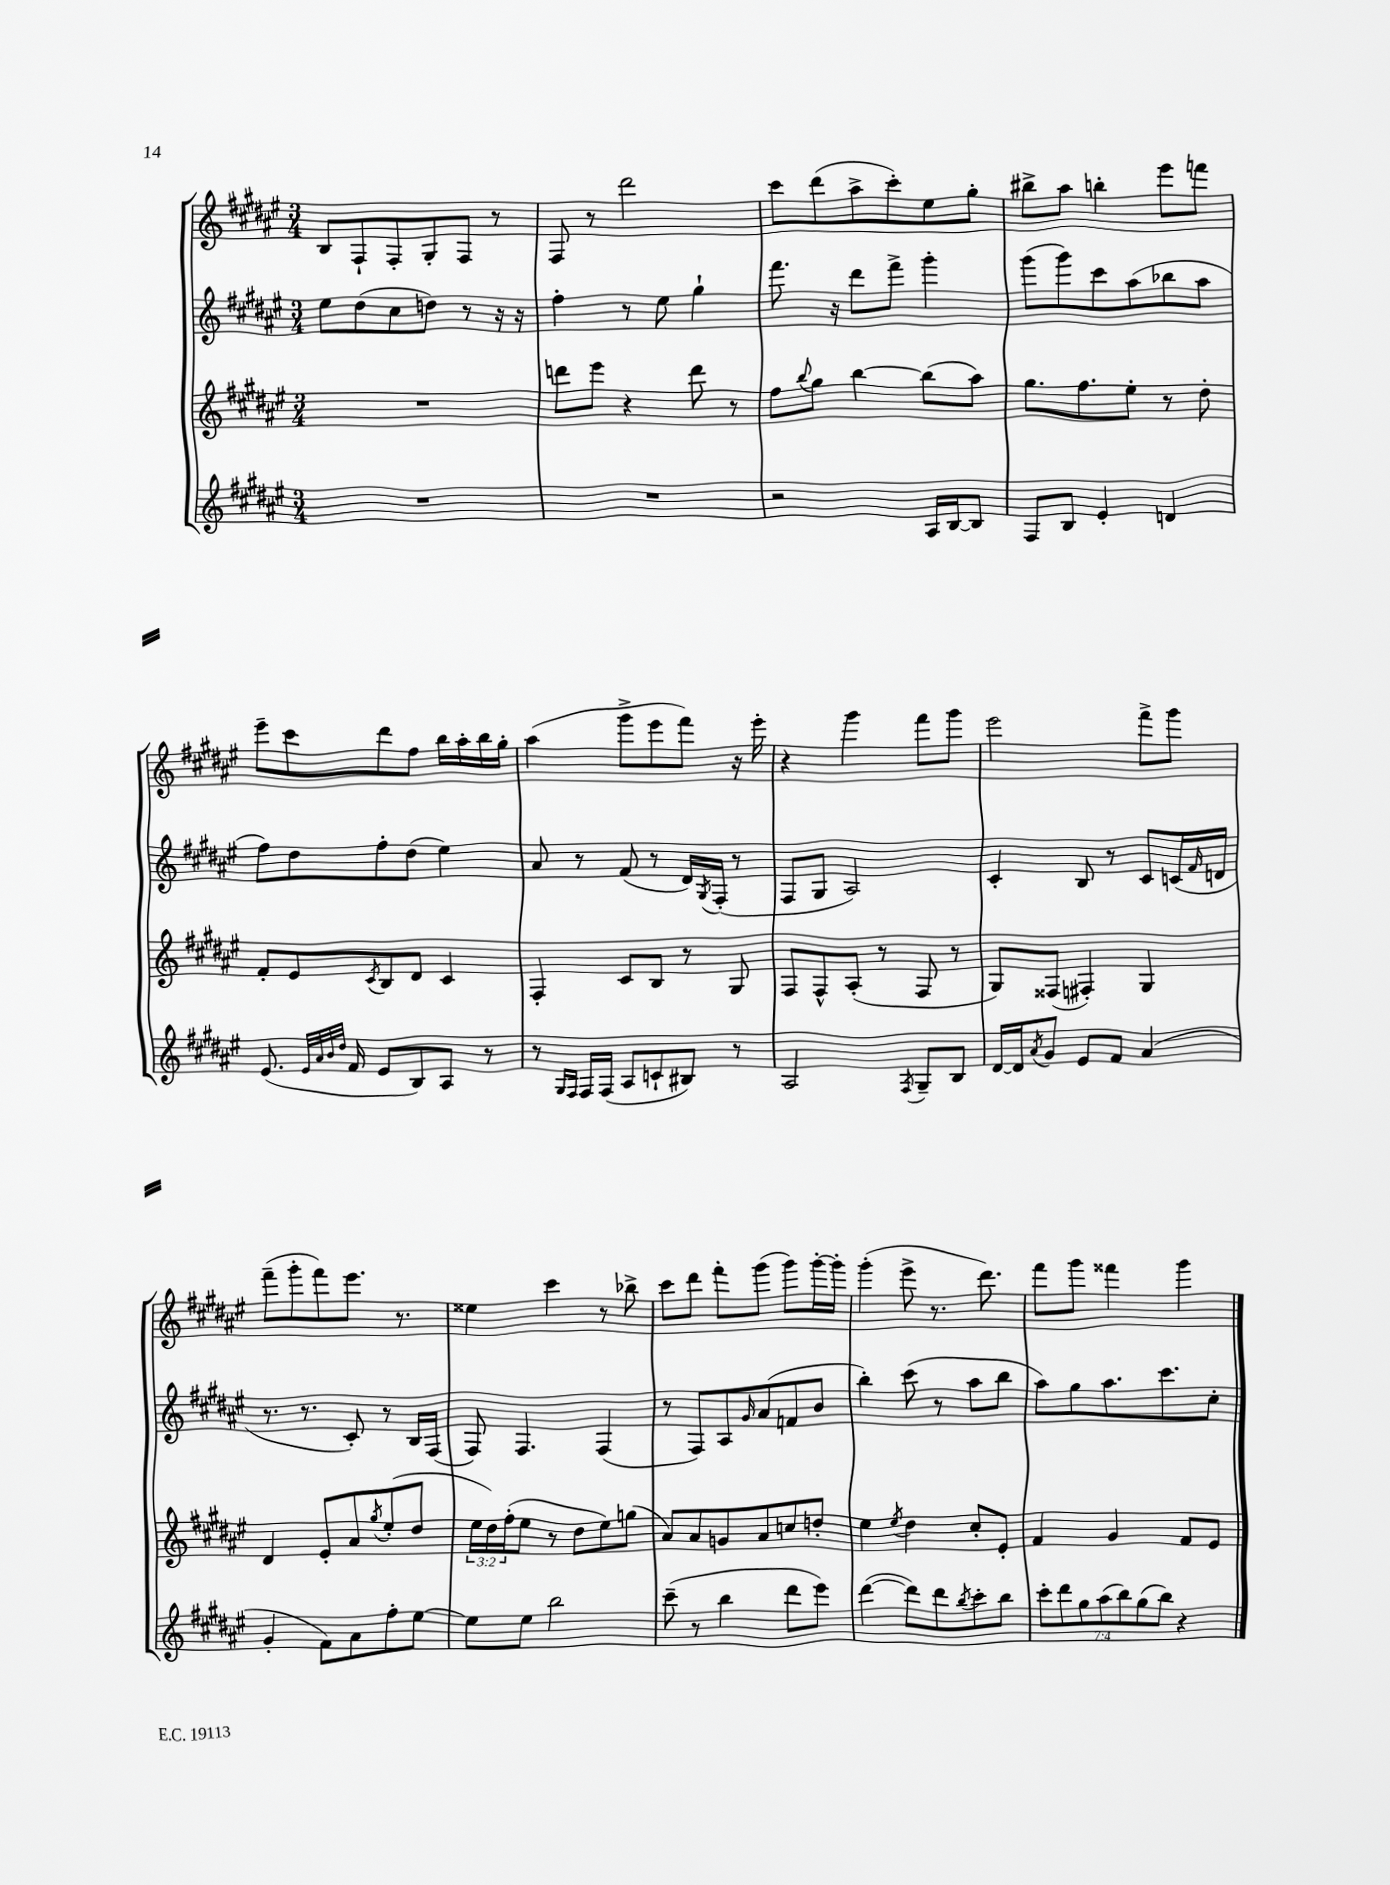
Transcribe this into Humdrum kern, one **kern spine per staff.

**kern	**kern	**kern	**kern
*staff4	*staff3	*staff2	*staff1
*clefG2	*clefG2	*clefG2	*clefG2
*k[f#c#g#d#a#e#]	*k[f#c#g#d#a#e#]	*k[f#c#g#d#a#e#]	*k[f#c#g#d#a#e#]
*M3/4	*M3/4	*M3/4	*M3/4
2.r	2.r	8ee#	8B
.	.	(8dd#	8F#`
.	.	8cc#	8F#'
.	.	8dd)	8G#'
.	.	8r	8F#
.	.	16r	8r
.	.	16r	.
=	=	=	=
2.r	8ddd	4ff#'	8F#
.	8eee#	.	8r
.	4r	8r	2ddd#
.	.	8ee#	.
.	8ddd	4gg#`	.
.	8r	.	.
=	=	=	=
2r	8ff#	8.fff#	8ccc#
.	8qqbb	.	.
.	8gg#	.	(8ddd#
.	.	16r	.
.	[4bb	8ddd#	8aa#^
.	.	8fff#^	8ccc#')
16A#	(8bb]	4ggg#'	8ee#
[16B	.	.	.
8B]	8aa#)	.	8gg#'
=	=	=	=
8F#	8.gg#	(8ggg#	8bb#^
8B	.	8ggg#)	8aa#
.	8.ff#	.	.
4e#'	.	8ccc#	4bb'
.	8ee#'	(8aa#	.
4d	8r	8bb-	8eee#
.	8dd#'	8aa#	8fff
=	=	=	=
(8.e#	8f#'	8ff#)	8eee#~
.	8e#	8dd#	8ccc#
32qqe#	.	.	.
32qqa#	.	.	.
32qqb	.	.	.
32qqdd#	.	.	.
16f#	.	.	.
.	8qc#	.	.
8e#	8B	8ff#'	8ddd#
8B)	8d#	(8dd#	8ff#
8A#	4c#	4ee#)	16bb
.	.	.	16aa#'
8r	.	.	16bb
.	.	.	16gg#'
=	=	=	=
8r	4F#'	8a#	(4aa#
16qqG#	.	.	.
16qqF#	.	.	.
16F#	.	8r	.
(16F#	.	.	.
8A#	8c#	(8f#	8ggg#^
8c`	8B	8r	8eee#
8B#)	8r	16d#)	8fff#)
.	.	8qG#	.
.	.	(16F#'	.
8r	8G#	8r	16r
.	.	.	16eee#'
=	=	=	=
2A#	8F#	8F#	4r
.	8F#^^	8G#	.
.	(8A#'	2A#)	4ggg#
.	8r	.	.
8qF#	.	.	.
8G#~	8F#	.	8fff#
8B	8r	.	8ggg#
=	=	=	=
[16d#	8G#)	4c#'	2eee#
16d#]	.	.	.
8qa#	.	.	.
8g#	(8F##	.	.
8e#	4F#')	8B	.
8f#	.	8r	.
(4a#	4G#	8c#	8fff#^
.	.	(16c	8ggg#
.	.	16qqf#	.
.	.	16d	.
=	=	=	=
4g#'	4d#	8.r	(8fff#~
.	.	.	8ggg#'
.	.	8.r	.
8f#)	8e#'	.	8fff#)
8a#	8a#	8c#')	8.eee#
.	8qgg#	.	.
8ff#'	(8ee#'	8r	.
.	.	.	8.r
[8ee#	8dd#	16B	.
.	.	(16F#	.
=	=	=	=
8ee#]	24ee#	8F#)	4ee##
.	24dd#)	.	.
.	(24ff#'	.	.
8ee#	8ee#	4.F#	.
2bb	8r	.	4ccc#
.	8dd#	.	.
.	8ee#)	(4F#	8r
.	(8gg	.	8bb-^
=	=	=	=
(8ccc#~	8a#)	8r	8ccc#
8r	8a#	8F#)	8ddd#
4bb	8g	8A#	8fff#'
.	.	16qqg#	.
.	8a#	(8a#	(8ggg#
8ddd#	8cc	8f	8ggg#)
8eee#)	8dd'	8b	[16ggg#'
.	.	.	16ggg#']
=	=	=	=
([4ddd#	4ee#	4bb')	(4ggg#'
.	8qee#	.	.
8ddd#])	4dd#	(8ccc#	8eee#^
8ddd#	.	8r	8.r
8qbb	.	.	.
8ccc#'	8cc#'	8aa#	.
.	.	.	8.ddd#)
8bb	8e#'	8bb	.
=	=	=	=
14ccc#'	4f#	8aa#)	8fff#
14ddd#	.	.	.
.	.	8gg#	8ggg#
14gg#	.	.	.
(14aa#	.	.	.
.	4g#	8.aa#	4fff##
14bb)	.	.	.
(14gg#	.	.	.
14bb)	.	.	.
.	.	8.ccc#	.
4r	8f#	.	4ggg#
.	8e#	8cc#'	.
==	==	==	==
*-	*-	*-	*-
